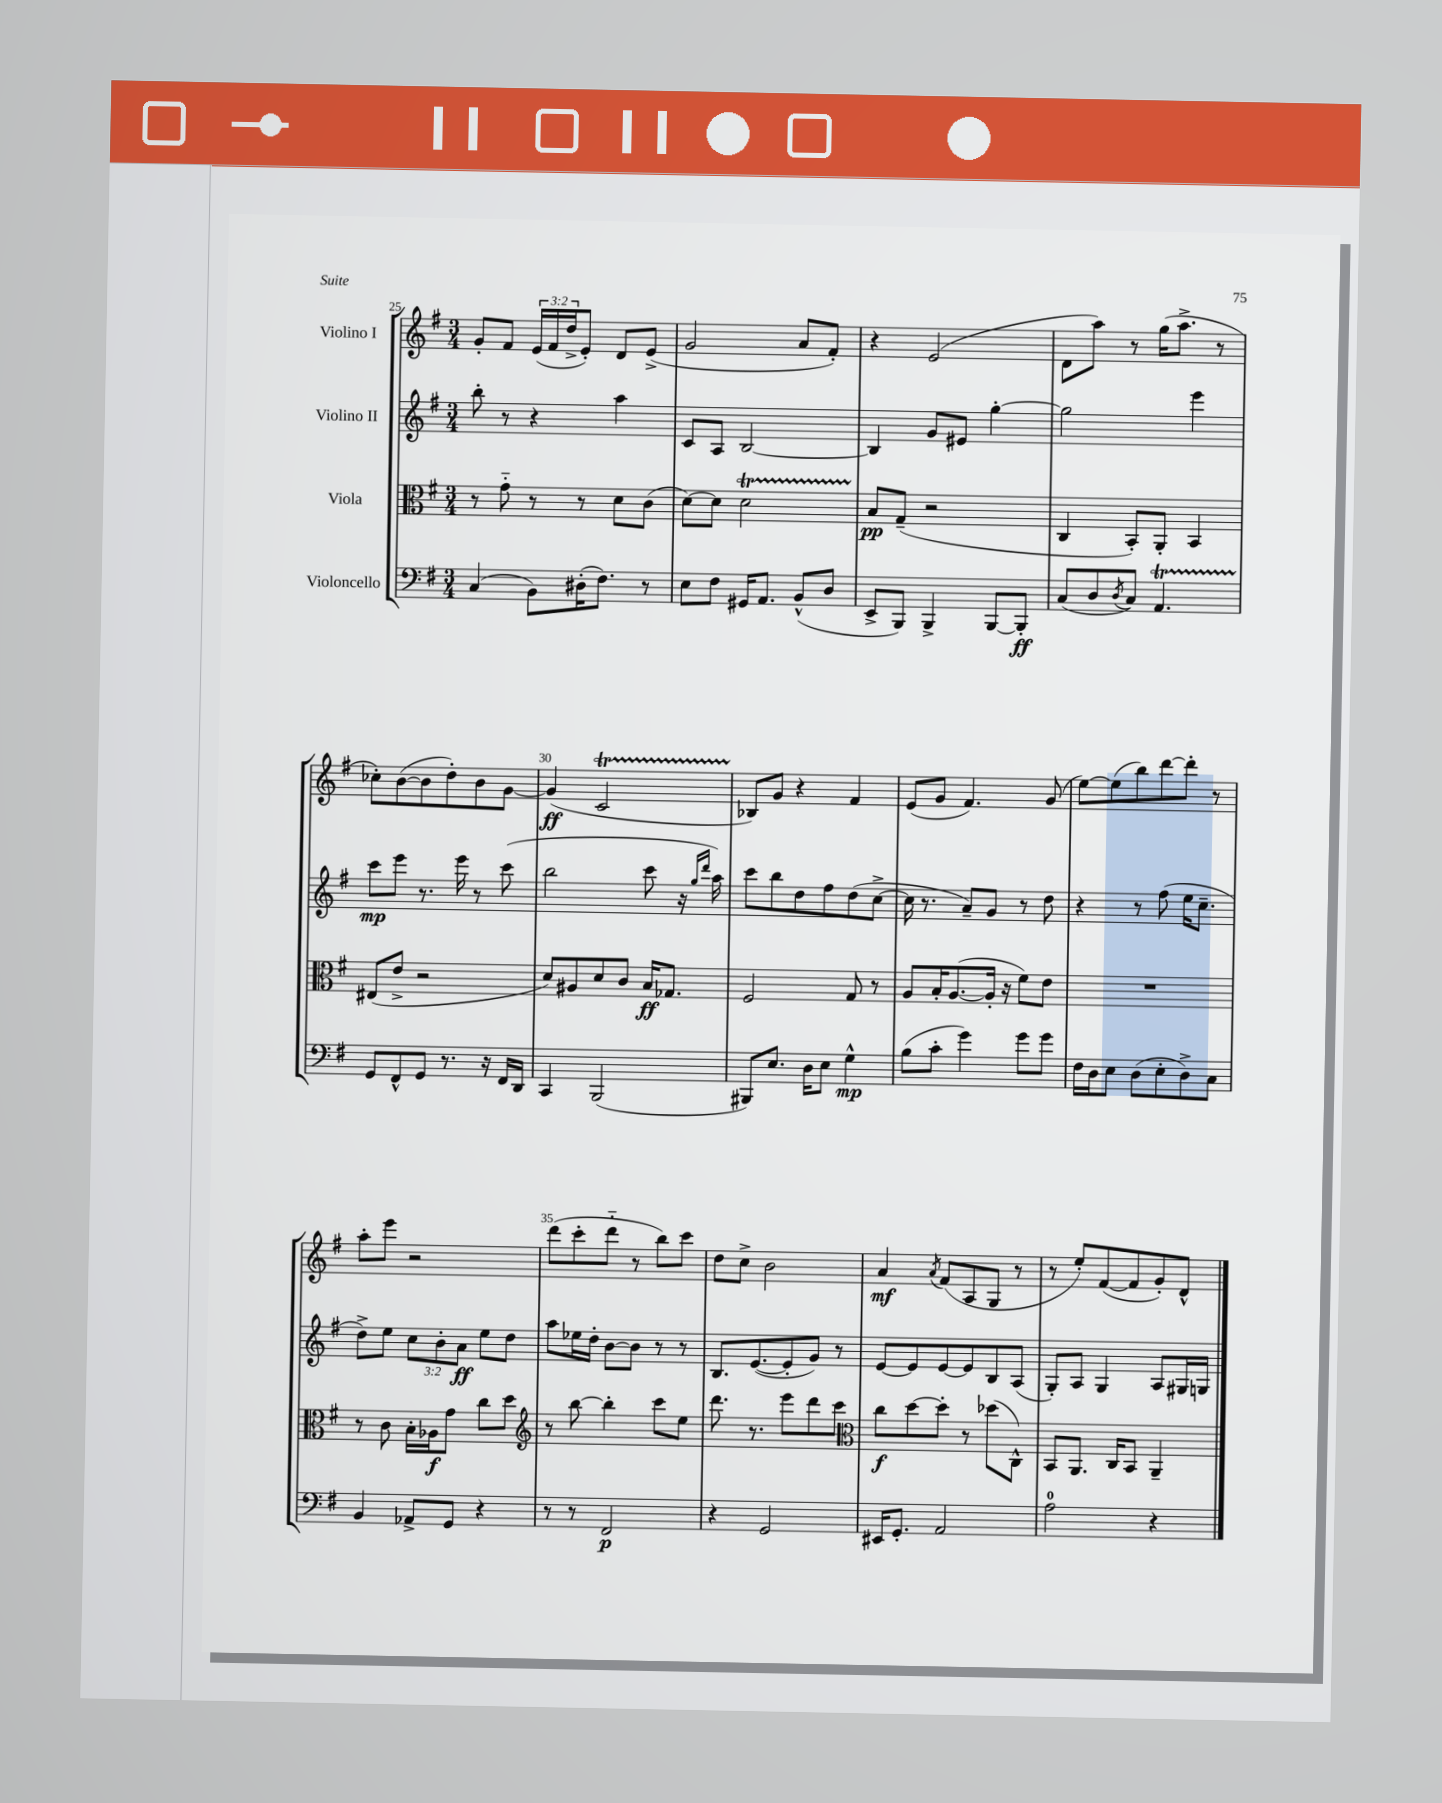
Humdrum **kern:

**kern	**dynam	**kern	**dynam	**kern	**dynam	**kern	**dynam
*part4	*part4	*part3	*part3	*part2	*part2	*part1	*part1
*staff4	*staff4	*staff3	*staff3	*staff2	*staff2	*staff1	*staff1
*I"Violoncello	*	*I"Viola	*	*I"Violino II	*	*I"Violino I	*
*clefF4	*	*clefC3	*	*clefG2	*	*clefG2	*
*k[f#]	*	*k[f#]	*	*k[f#]	*	*k[f#]	*
*M3/4	*	*M3/4	*	*M3/4	*	*M3/4	*
=25	=25	=25	=25	=25	=25	=25	=25
(4C/	.	8r	.	8bb'\	.	8g'/L	.
.	.	8g\	.	8r	.	8f#/J	.
8BB\L)	.	8r	.	4r	.	(24e/LL	.
.	.	.	.	.	.	24f#/	.
.	.	.	.	.	.	24dd^/J	.
(16D#X'\K	.	8r	.	.	.	8e'/J)	.
8.F#\J)	.	.	.	.	.	.	.
.	.	8d\L	.	4aa\	.	8d/L	.
8r	.	(8c\J	.	.	.	(8e^/J	.
=26	=26	=26	=26	=26	=26	=26	=26
8E\L	.	[8d\L)	.	8c/L	.	2g/	.
8F#\J	.	8d\J]	.	8A/J	.	.	.
16GG#X/KL	.	2dT\	.	[2B/	.	.	.
8.AA/J	.	.	.	.	.	.	.
(8BB^^/L	.	.	.	.	.	8a/L	.
8D/J	.	.	.	.	.	8f#'/J)	.
=27	=27	=27	=27	=27	=27	=27	=27
8EE^/L	.	8B/L	pp	4B/]	.	4r	.
8BBB/J)	.	(8G~/J	.	.	.	.	.
4BBB^/	.	2r	.	8g/L	.	(2e/	.
.	.	.	.	8e#X/J	.	.	.
[8BBB/L	.	.	.	[4gg'\	.	.	.
8BBB'/J]	ff	.	.	.	.	.	.
=28	=28	=28	=28	=28	=28	=28	=28
(8C/L	.	4C/	.	2gg\]	.	8d\L	.
8D/	.	.	.	.	.	8aa\J)	.
8qD/	.	.	.	.	.	.	.
8C/J)	.	8BB'/L)	.	.	.	8r	.
4.AAT/	.	8AA'/J	.	.	.	(16gg\KL	.
.	.	.	.	.	.	8.aa^\J	.
.	.	4BB/	.	4eee\	.	.	.
.	.	.	.	.	.	8r	.
!!LO:LB:g=z
=29	=29	=29	=29	=29	=29	=29	=29
8GG/L	.	(8E#X/L	.	8ccc\L	mp	8cc-X'\L)	.
8FF#^^/	.	8e^/J	.	8eee\J	.	([8b\	.
8GG/J	.	2r	.	8.r	.	8b\]	.
8.r	.	.	.	.	.	8dd'\)	.
.	.	.	.	16eee\	.	.	.
.	.	.	.	8r	.	8b\	.
16r	.	.	.	.	.	.	.
16FF#/LL	.	.	.	(8ccc\	.	[8g\J	.
16DD/JJ	.	.	.	.	.	.	.
=30	=30	=30	=30	=30	=30	=30	=30
4CC/	.	8d/L)	.	2bb\	.	(4g/]	ff
.	.	8A#X/	.	.	.	.	.
(2BBB/	.	8d/	.	.	.	2cT/	.
.	.	8c/J	.	.	.	.	.
.	.	16B/KL	ff	8ccc\	.	.	.
.	.	8.G-X/J	.	.	.	.	.
.	.	.	.	16r	.	.	.
.	.	.	.	16qqgg/LL	.	.	.
.	.	.	.	16qqddd/JJ	.	.	.
.	.	.	.	16aa\)	.	.	.
=31	=31	=31	=31	=31	=31	=31	=31
8BBB#X/L)	.	2F#/	.	8ccc\L	.	8B-X/L)	.
8.E/J	.	.	.	8bb\	.	8g/J	.
.	.	.	.	8dd\	.	4r	.
16D\KL	.	.	.	.	.	.	.
8E\J	.	.	.	8ff#\	.	.	.
4G^^\	mp	8G/	.	(8dd\	.	4f#/	.
.	.	8r	.	[8cc^\J	.	.	.
=32	=32	=32	=32	=32	=32	=32	=32
(8B\L	.	8A/L	.	16cc\]	.	(8e/L	.
.	.	.	.	8.r	.	.	.
8c'\J	.	16B'/K	.	.	.	8g/J	.
.	.	([8.A/	.	.	.	.	.
4g\)	.	.	.	8a~/L)	.	4.f#/)	.
.	.	16A'/Jk]	.	8g/J	.	.	.
.	.	16r	.	.	.	.	.
8g\L	.	8f#\L)	.	8r	.	.	.
8g\J	.	8e\J	.	8dd\	.	(8g/	.
=33	=33	=33	=33	=33	=33	=33	=33
16F#\LL	.	2.r	.	4r	.	[8ee\L)	.
16D\J	.	.	.	.	.	.	.
8E\J	.	.	.	.	.	(8ee\]	.
(8D\L	.	.	.	8r	.	8bb\)	.
8E'\	.	.	.	(8ff#\	.	[8ddd\	.
8D^\)	.	.	.	16ee\KL	.	8ddd'\J]	.
.	.	.	.	8.cc~\J	.	.	.
8C\J	.	.	.	.	.	8r	.
!!LO:LB:g=z
=34	=34	=34	=34	=34	=34	=34	=34
4BB/	.	8r	.	8dd^\L)	.	8aa'\L	.
.	.	8c\	.	8ee\J	.	8eee\J	.
8AA-X^/L	.	16B'\LL	.	12cc\L	.	2r	.
.	.	16A-X\J	f	.	.	.	.
.	.	.	.	12b'\	.	.	.
8GG/J	.	8g\J	.	.	.	.	.
.	.	.	.	12a\J	ff	.	.
4r	.	8cc\L	.	8ee\L	.	.	.
.	.	8dd\J	.	8dd\J	.	.	.
=35	=35	=35	=35	=35	=35	=35	=35
*	*	*clefG2	*	*	*	*	*
8r	.	8r	.	8aa\L	.	(8ddd\L	.
8r	.	[8bb\	.	16ee-X\L	.	8ccc'\	.
.	.	.	.	16dd'\JJ	.	.	.
2FF#/	p	4bb'\]	.	[8b\L	.	8ddd\J	.
.	.	.	.	8b\J]	.	8r	.
.	.	8ccc\L	.	8r	.	8bb\L)	.
.	.	8ee\J	.	8r	.	8ccc\J	.
=36	=36	=36	=36	=36	=36	=36	=36
4r	.	8.ddd\	.	8.B/L	.	8dd\L	.
.	.	.	.	.	.	8cc^\J	.
.	.	8.r	.	([8.e/	.	.	.
2GG/	.	.	.	.	.	2b\	.
.	.	8eee\L	.	8e'/]	.	.	.
.	.	8ddd\	.	8g/J)	.	.	.
.	.	8ccc\J	.	8r	.	.	.
=37	=37	=37	=37	=37	=37	=37	=37
*	*	*clefC3	*	*	*	*	*
16EE#X/KL	.	8cc\L	f	[8e/L	.	4a/	mf
8.GG'/J	.	.	.	.	.	.	.
.	.	[8dd\	.	8e/]	.	.	.
.	.	.	.	.	.	8qa/	.
2AA/	.	8dd'\J]	.	[8e/	.	(8f#/L	.
.	.	8r	.	8e/]	.	8A/	.
.	.	(8dd-X\L	.	8B/	.	8G/J	.
.	.	8C^^\J)	.	(8A/J	.	8r	.
=38	=38	=38	=38	=38	=38	=38	=38
2A\	.	8BB/L	.	8G'/L)	.	8r	.
.	.	8.AA/J	.	8A/J	.	8ee'/L)	.
.	.	.	.	4G/	.	([8f#/	.
.	.	16C/KL	.	.	.	.	.
.	.	8BB/J	.	.	.	8f#/]	.
4r	.	4AA~/	.	8A/L	.	8g'/)	.
.	.	.	.	16G#X/L	.	8d^^/J	.
.	.	.	.	16Gn/JJ	.	.	.
==	==	==	==	==	==	==	==
*-	*-	*-	*-	*-	*-	*-	*-
